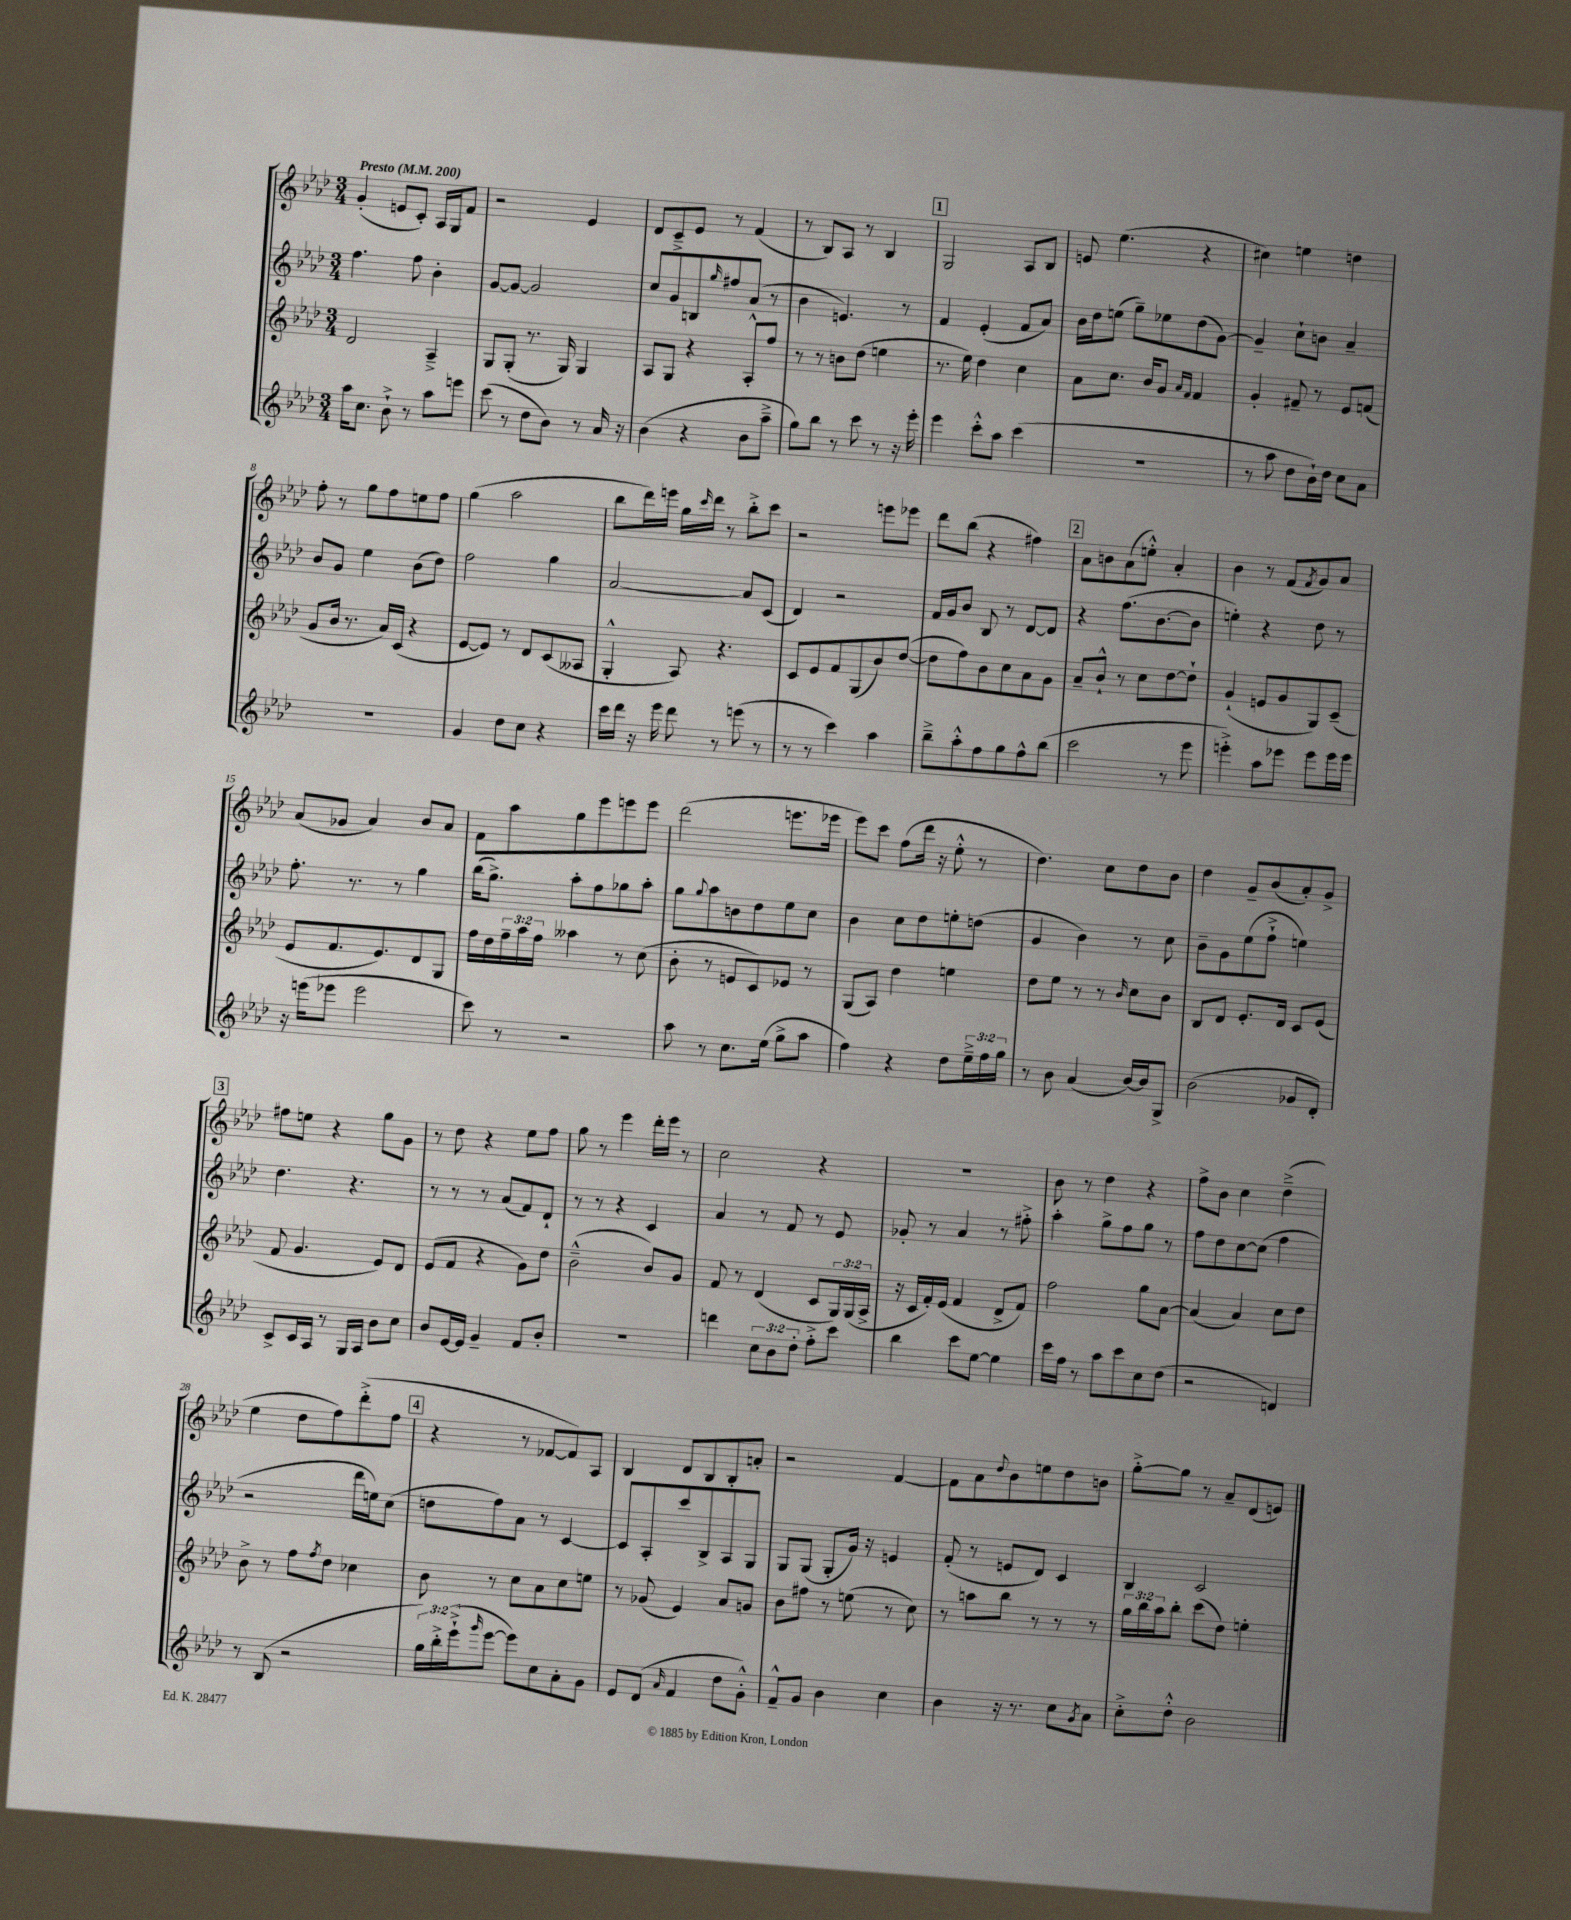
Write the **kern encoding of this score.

**kern	**kern	**kern	**kern
*staff4	*staff3	*staff2	*staff1
*clefG2	*clefG2	*clefG2	*clefG2
*k[b-e-a-d-]	*k[b-e-a-d-]	*k[b-e-a-d-]	*k[b-e-a-d-]
*M3/4	*M3/4	*M3/4	*M3/4
*MM200	*MM200	*MM200	*MM200
16aa-\LK	2d-/	4.ff\	(4g'/
8.cc\J	.	.	.
8b-`^\	.	.	8e/L
8r	.	8ff\	8c'/J)
8aa-\L	4A-~^/	4b-'\	16A-/LL
.	.	.	16G/J
8eee\J	.	.	8f/J
=	=	=	=
(8ccc\	8G/L	[8g/L	2r
8r	(8G'/J	8g/_J	.
8dd-\L	8.r	2g/]	.
8b-\J)	.	.	.
.	16G/)	.	.
8r	4G/	.	4e-/
16a-/	.	.	.
16r	.	.	.
=	=	=	=
(4b-\	8A-/L	8cc/L	8d-/L
.	8G/J	8g/	8c~^/
4r	4r	8B/	8e-/J
.	.	16qqgg/	.
.	.	8ff#/	8r
8b-\L	8A-'^^/L	(8a-/J	(4f/
8aa-~^\J	8ff/J	8r	.
=	=	=	=
8gg\L)	8r	4b-\	8r
8bb-\J	8r	.	8B-/L)
8r	8b\L	4.e/)	8A-/J
8ccc\	(8dd-\J	.	8r
8r	4ee\	.	4B-/
16r	.	8r	.
16eee-'\	.	.	.
=	=	=	=
4eee-\	8.r	4f/	2G/
.	16ee-\)	.	.
8ccc'^^\L	4dd-\	(4e-'/	.
8aa-\J	.	.	.
(4ccc\	4cc\	8f/L	8A-/L
.	.	8a-/J)	8B-/J
=	=	=	=
2.r	8a-\L	16b-\LL	8e/
.	.	16dd-\J	.
.	8.cc\J	(8ee\J	(4.ee-\
.	.	8gg~\L)	.
.	16b-/LK	.	.
.	8g/J	8ee-\	.
.	16qqa-/LL	.	.
.	16qqf/JJ	.	.
.	4f/	(8dd-\	4r
.	.	[8g\J)	.
=	=	=	=
8r	4g'/	4g~/]	4cc#\)
8aa-\	.	.	.
8dd-\L	8f#~/	8cc`\L	4ee\
16b-`\L)	8r	8b\J	.
16dd-\JJ	.	.	.
8cc\L	8e-/L	4a-~/	4dd\
8a-\J	(8f/J	.	.
=	=	=	=
2.r	8g/L	8b-/L	8ff'\
.	16b-/Jk	8g/J	8r
.	8.r	.	.
.	.	4ee-\	8gg\L
.	16a-/LL)	.	8ff\
.	(16c/JJ	.	.
.	4r	(8b-\L	8ee\
.	.	8dd-\J)	8ff\J
=	=	=	=
4g/	[8e-/L	2ff\	(4gg\
.	8e-/]J)	.	.
8dd-\L	8r	.	2aa-\
8cc\J	8d-/L	.	.
4r	(8c/	4gg\	.
.	8A--/J	.	.
=	=	=	=
16ccc\LL	4G'^^/	[2a-/	8bb-\L
16ddd-\JJ	.	.	.
16r	.	.	16ddd-\L)
16eee-\	.	.	16eee\JJ
8ddd-\	8A-/)	.	16gg\LL
.	.	.	16qqccc/
.	.	.	16ddd-\JJ
8r	4.r	.	8r
(8eee\	.	8a-/]L	8bb-'^\L
8r	.	(8c/J	8ccc\J
=	=	=	=
8r	8c/L	4d-/)	2r
8r	8e-/	.	.
4ccc\)	8f/	2r	.
.	(8G/	.	.
4aa-\	8b-/)	.	8eee\L
.	([8dd-/J	.	8eee-\J
=	=	=	=
8bb-~^\L	8dd-\]L	16f/LL	8ddd-\L
.	.	16g/J	.
8aa-'^^\	8ff\)	8b-/J	(8bb-\J
8ff\	8b-\	8B-/	4r
8gg\	8cc\	8r	.
8ff^^\	8a-\	[8d-/L	4ff#\)
(8bb-\J	8g\J	8d-/]J	.
=	=	=	=
2ccc\	8a-~/L	4r	8a-\L
.	8b-`^^/J	.	8b\
.	8r	(8.ff\L	(8a-\
.	8cc\L	.	8ee'^^\J)
.	.	[8.b-\	.
8r	[8dd-\	.	4a-'/
8eee-\	8dd-`\]J	8b-\]J	.
=	=	=	=
4eee'^\)	(4g`/	4ee'\)	4b-\
8aa-\L	8e/L	4r	8r
8eee-\J	8g/	.	(8f/L
.	.	.	8qf/
8eee-\L	8G/)	8dd-\	8g/)
16eee-\L	(8c~/J	8r	8a-/J
16eee-\JJ	.	.	.
=	=	=	=
16r	8e-/L	8.ff'\	(8a-/L
(16eee\LK	.	.	.
8eee-\J	8.f/	.	8g-/J
.	.	8.r	.
2eee-\	.	.	4a-/)
.	8.e-/)	.	.
.	.	8r	.
.	8d-/	4gg\	8b-/L
.	8G/J	.	8a-/J
=	=	=	=
8ccc\)	16ff\LL	(16bb-\LK	8f\L
.	16dd-\	8.gg^\J)	.
8r	24ff~\	.	8aa-\
.	24aa-\	.	.
.	24ff\JJ	.	.
2r	4aa--\	8aa-'\L	8gg\
.	.	8ff\	8eee-\
.	8r	8gg-\	8eee\
.	(8cc\	8aa-'\J	8eee\J
=	=	=	=
8aa-\	8b-'\	8gg\L	(2ddd-\
.	.	8qqgg/	.
8r	8r	8aa-\	.
8.cc\L	8e/L	8b\	.
.	8c/)	8dd-\	.
(16ee-\Jk	.	.	.
8gg^\L	8e-/J	8ee-\	8.eee\L
8aa-\J	8r	8cc\J	.
.	.	.	16eee-\Jk
=	=	=	=
4ff\)	(8G/L	4b-\	8eee-\L)
.	8A-/J)	.	8ccc\J
4r	4dd-\	8cc\L	(8ff\L
.	.	8dd-\	16ddd-\Jk
.	.	.	16r
8dd-\L	4ee\	8ee'\	8ee-'^^\
24ee-~^\L	.	(8dd\J	8r
24ff\	.	.	.
24gg\JJ	.	.	.
=	=	=	=
8r	8dd-\L	4g/	4.dd-\)
8b-\	8ee-\J	.	.
(4a-/	8r	4b-\)	.
.	8r	.	8cc\L
.	16qqb-/	.	.
[16b-/LL)	8cc\L	8r	8dd-\
16b-/]J	.	.	.
8G^/J	8b-\J	8cc\	8b-\J
=	=	=	=
(2b-\	8B-/L	8b-~\L	4dd-\
.	8d-/J	8g\	.
.	8.e-'/L	(8ee-\	8g~/L
.	.	8ff`^\J	(8b-/
.	16d-/Jk	.	.
8g-/L	8c/L	4ee\)	8a-'/)
8d-'/J)	(8e-/J	.	8g^/J
=	=	=	=
8c^/L	8f/	4.dd-\	8ff#\L
16c/L	4.g/	.	8ee\J
16A-/JJ	.	.	.
8r	.	.	4r
16G/LL	.	4.r	.
16A-/JJ	.	.	.
8b-\L	8e-/L)	.	8gg\L
8cc\J	8d-/J	.	8g\J
=	=	=	=
8b-/L	(8e-/L	8r	8r
[16e-/L	8f/J	8r	8dd-\
16e-/]JJ	.	.	.
4g~/	4r	8r	4r
.	.	(8a-/L	.
8f/L	8g\L)	8f/)	8ee-\L
8b-'/J	8dd-\J	8d-`/J	8ff\J
=	=	=	=
2.r	(2b-~^^\	8r	8gg\
.	.	8r	8r
.	.	4r	4eee-\
.	8b-/L)	4c/	16ddd-'\LL
.	.	.	16eee-\JJ
.	8g/J	.	8r
=	=	=	=
4ddd\	8f/	4a-/	2cc\
.	8r	.	.
12cc\L	(4d-/	8r	.
12b-\	.	.	.
.	.	8f/	.
12dd-'\J	.	.	.
8ff'^\L	8c/L	8r	4r
8ccc\J	24G/L)	8e-/	.
.	(24G/	.	.
.	24A-^/JJ	.	.
=	=	=	=
4bb-\	16r	8g-'/	2.r
.	16c/LL	.	.
.	16f'/)	8r	.
.	(16e-/JJ	.	.
8ccc\L	4f/	4a-/	.
[8ee-\J	.	.	.
4ee-\]	8d-^/L	8r	.
.	8f/J)	8ff#'^\	.
=	=	=	=
16ccc\LL	2ff\	4aa-'\	8b-\
16ff\JJ	.	.	.
8r	.	.	8r
8aa-\L	.	8gg^\L	4dd-\
8ccc\	.	8ff\	.
8cc\	8gg\L	8gg\J	4r
(8dd-\J	[8a-\J	8r	.
=	=	=	=
2r	(4a-/]	8ff\L	8ff^\L
.	.	8dd-\	8b-\J
.	4a-/)	[8cc\	4cc\
.	.	(8cc\]J	.
4d/)	8cc\L	4ff\	(4dd-~^\
.	8dd-\J	.	.
=	=	=	=
8r	8b-^\	2r	4ee-\
(8B-/	8r	.	.
2r	8ff\L	.	8dd-\L
.	8qff/	.	.
.	8dd-\J	.	8ff\)
.	4cc-\	16ddd-\LL	(8ddd-'^\
.	.	16ee\J)	.
.	.	(8cc\J	8ff\J
=	=	=	=
24gg\LL)	8b-\	8dd\L	4r
24bb-'^\	.	.	.
(24eee-`^\J	.	.	.
16qqggg/	.	.	.
[8eee-\J	8r	8ff\)	.
8eee-\]L)	8cc\L	8a-\J	8r
8cc\	8a-\	8r	[8f-/L
8a-'\	8cc\	[4c/	8f-/])
8g\J	8ee\J	.	8A-/J
=	=	=	=
8e-/L	8r	8c/]L	4B-/
(8d-/J	(8g-/	8A-'/	.
16qqa-/	.	.	.
4f/	4e-/)	8ccc/	8d-/L
.	.	8B-^/	8B-/
8dd-\L	8a-/L	8A-/	8B-'/
8g'^^\J)	8g/J	8G/J	8a'/J
=	=	=	=
8f~^^/L	8b-\L	8G/L	2r
8g/J	8ff#\J	(8G/J	.
4b-\	8r	8G'/L	.
.	(8ee\	16g/Jk)	.
.	.	16r	.
4cc\	8r	4e/	[4f/
.	8cc\)	.	.
=	=	=	=
4b-\	8r	(8f'/	8f\]L
.	8aa\L	8r	8a-\
.	.	.	8qqdd-/
16r	8bb-\J	8e/L	8b-\
8.r	.	.	.
.	8r	8d-/J)	8ee\
8cc\L	8r	4c/	8dd-\
8qg/	.	.	.
8a-\J	8r	.	8b\J
=	=	=	=
8cc'^\L	24gg\LL	4B-/	[8gg'^\L
.	24bb-\	.	.
.	24aa-\J	.	.
8dd-'^^\J	8bb-'\J	.	8gg\]J
2b-\	(8ccc\L	2c/	8r
.	8dd-\J)	.	8a-~/L
.	4ee'\	.	(8d-/
.	.	.	8e/J)
==	==	==	==
*-	*-	*-	*-
